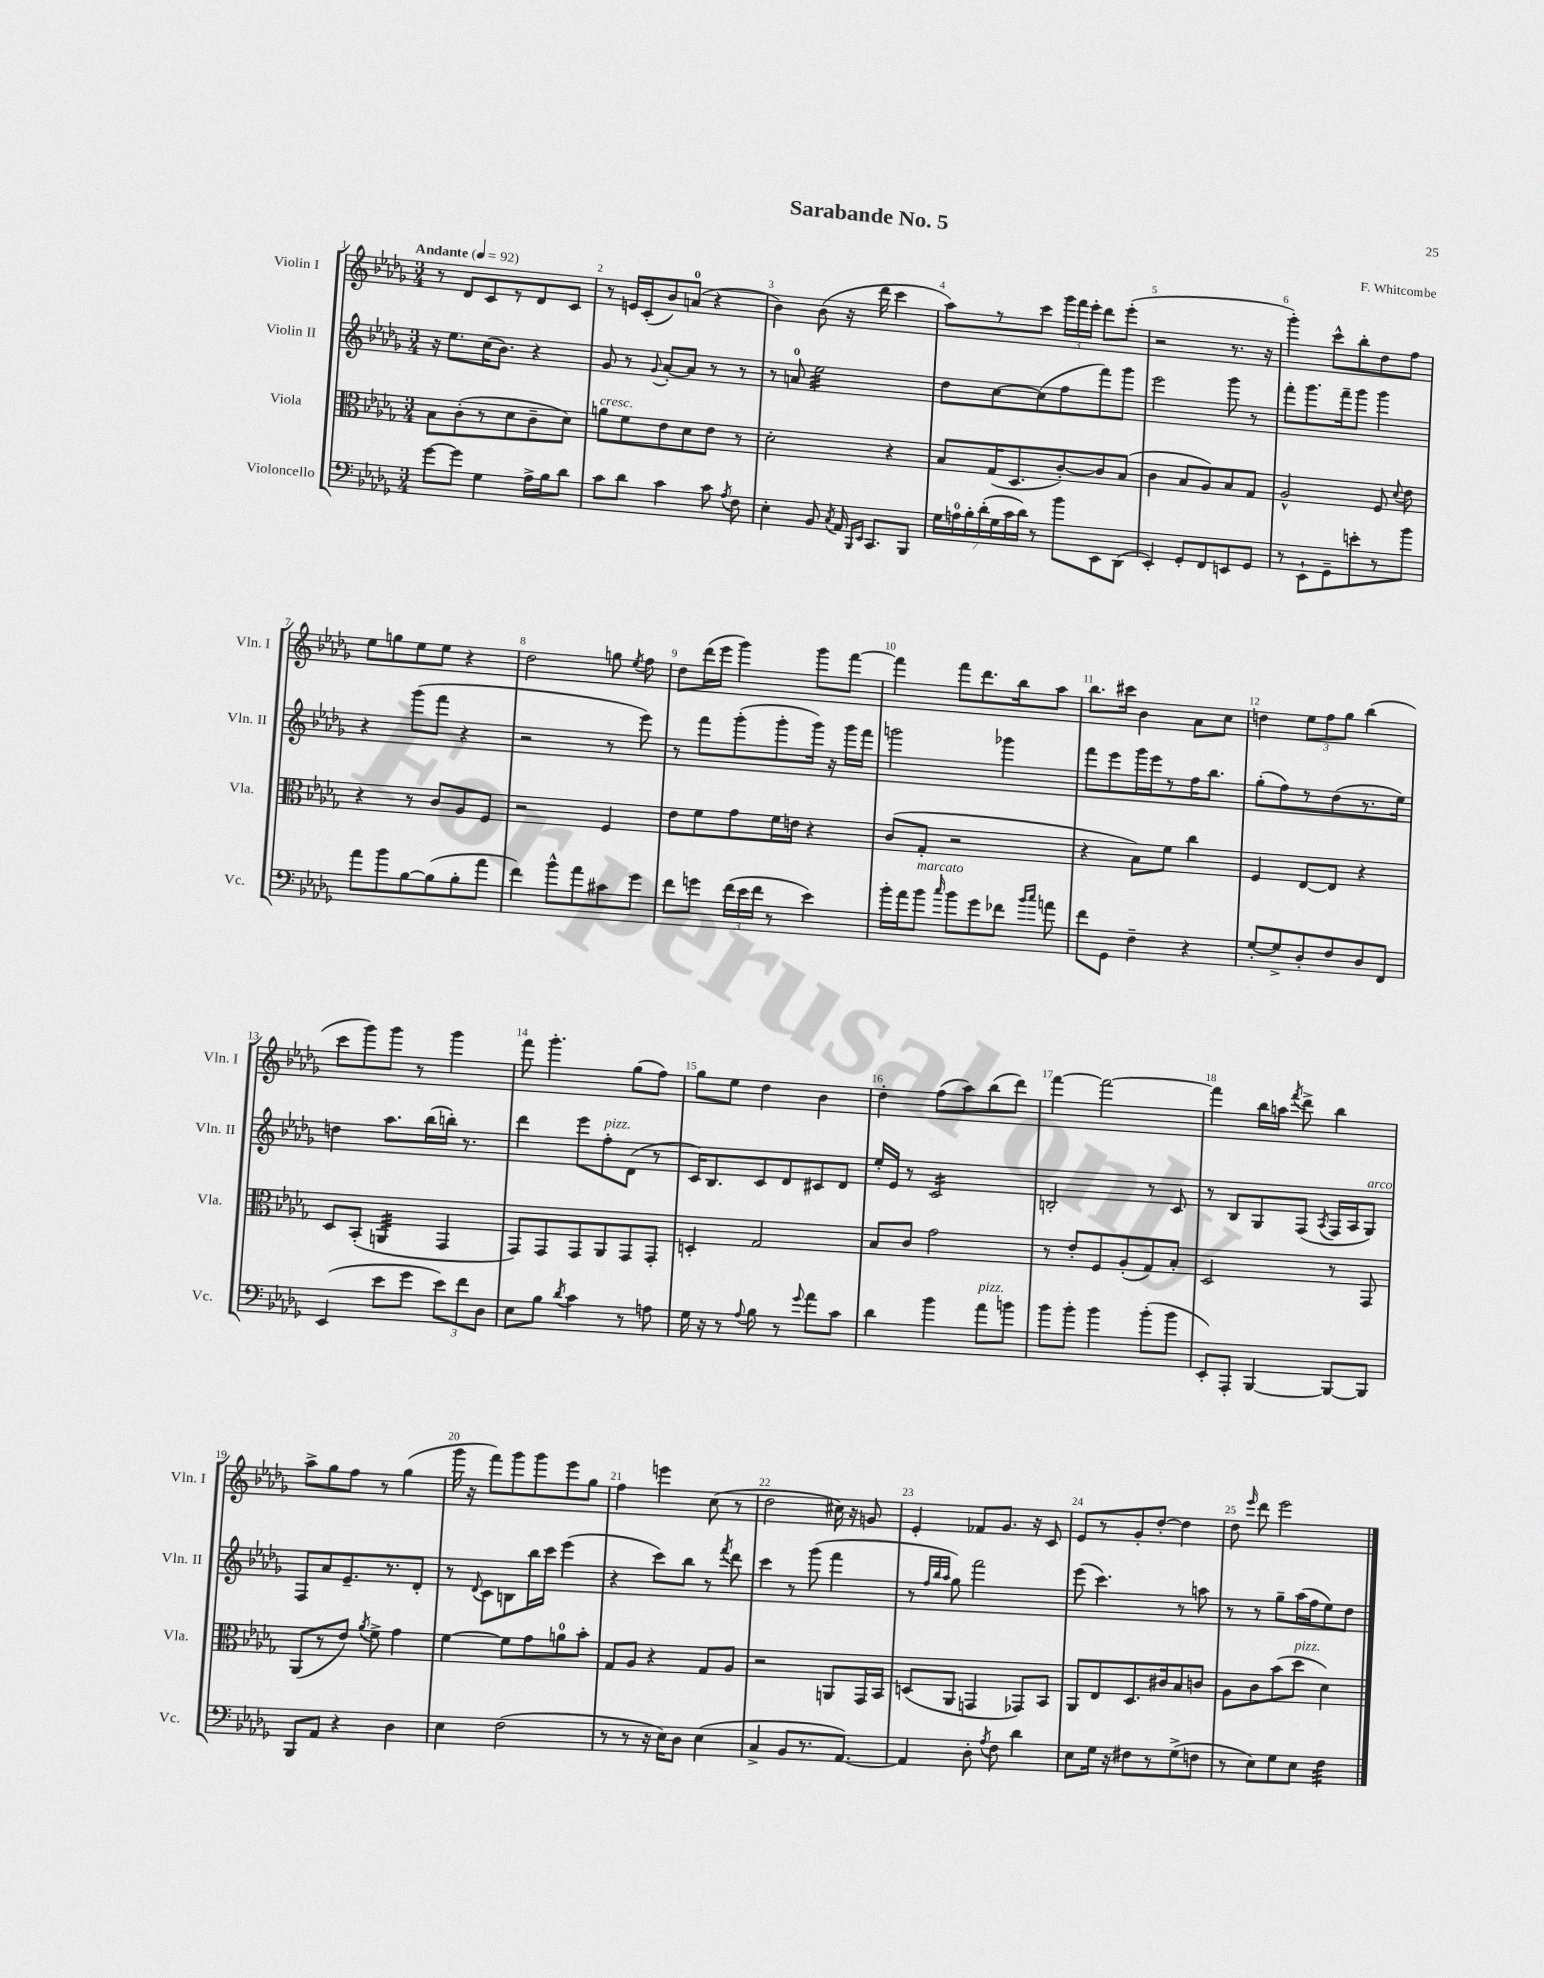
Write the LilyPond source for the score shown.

\header { title = "Sarabande No. 5" composer = "F. Whitcombe" }
<<
\new StaffGroup <<
\new Staff = "s0" \with { instrumentName = "Violin I" shortInstrumentName = "Vln. I" } {
    \clef treble \key des \major \numericTimeSignature \time 3/4 \tempo "Andante" 4 = 92
    \autoBeamOff r8 des'8[ c'8 r8 des'8 c'8] |
    r8 e'16[ c'16-.( bes'8) a'8]-0( r4 |
    bes'4) bes'8( r16 des'''16 c'''4 |
    aes''8[) r8 c'''8] \tuplet 3/2 { ges'''16[ f'''16 ees'''16]-. } des'''8[ ees'''8]-.( |
    r2 r8. r16 |
    ges'''4-.) c'''8[-^ bes''8-. des''8 f''8] |
    ees''8[ g''8 ees''8 ees''8] r4 |
    des''2 g''8 \acciaccatura { ees''8 } f''8 |
    des''8[ des'''16( ees'''16] ges'''4) ges'''8[ f'''8]~ |
    f'''4 f'''8[ des'''8. bes''16 aes''8] |
    bes''8.[ cis'''16] bes'4 aes'8[ c''8] |
    d''4 \tuplet 3/2 { ees''8[ f''8 ges''8] } bes''4( |
    c'''8[ ges'''8) ges'''8] r8 ges'''4 |
    f'''8 ges'''4.-. ges''8[( f''8]) |
    ges''8[ ees''8] des''4 bes'4 |
    des''4-. f''8[( aes''8) bes''8( des'''8]) |
    f'''4~ f'''2~ |
    f'''4 bes''16[ a''16] \acciaccatura { f'''8 } des'''8-> bes''4 |
    aes''8[-> ges''8 f''8] r8 ges''4( |
    ges'''16 r16 f'''8[) ges'''8 ges'''8 ees'''8 ges''8] |
    f''4 e'''4 c''8( r8 |
    des''2 cis''16) r16 g'8 |
    ees'4-. fes'8[ ges'8.] r16 c'8 |
    ees'8[ r8 ges'8-. des''8]~-. des''4 |
    des''8 \grace { ees'''16 } des'''8 ees'''2 \bar "|." |
}
\new Staff = "s1" \with { instrumentName = "Violin II" shortInstrumentName = "Vln. II" } {
    \clef treble \key des \major \numericTimeSignature \time 3/4
    \autoBeamOff r16 ees''8.[ c''16( bes'8.]) r4 |
    ges'8 r8 \appoggiatura { ges'8 } aes'8[~-. aes'8] r8 r8 |
    r8 a'8-0 ees''2:32 |
    des''8[ c''8~ c''8( f''8 f'''8) ges'''8] |
    ees'''2 ges'''8 r8 |
    f'''8[-. ges'''8. f'''16-- ges'''8] ges'''4 |
    r4 ges'''8[( f'''8] r4 |
    r2 r8 ees'''8) |
    r8 f'''8[ ges'''8-.( ges'''8-. ges'''16]) r16 ges'''16[ f'''16] |
    g'''2 ges'''4 |
    f'''8[ ees'''8 ges'''16 ees'''16 r8 f''16 bes''8.] |
    ges''8[-.( f''8) r8 des''8( r8. ees''16]) |
    d''4 aes''8.[ bes''16( b''16]-.) r8. |
    des'''4 ees'''8[ f''8-.^\markup { \italic "pizz." } des'8]( r8 |
    c'16[) bes8. c'8 des'8 cis'8 des'8] |
    ees''16[-. ees'16] r8 c'2:16 |
    b2-. r8 c'8 |
    r8 bes8[ ges8 f8]( \acciaccatura { aes8 } f16[ aes16 ges8]^\markup { \italic "arco" }) |
    f8[ aes'8 ees'8.-- r8. des'8]-. |
    r8 \appoggiatura { des'8 } c'8[ b8 bes''16 c'''16] ees'''4( |
    r4 c'''8[) bes''8] r8 \acciaccatura { f'''8 } des'''8 |
    c'''4 r8 ges'''8( f'''4 |
    r8 \grace { f''32[ bes''32 aes''32] } ges''8) f'''2 |
    ees'''8( c'''4.) r8 a''8 |
    r8 r8 ges''8[-- aes''16( f''16 ees''8) des''8] \bar "|." |
}
\new Staff = "s2" \with { instrumentName = "Viola" shortInstrumentName = "Vla." } {
    \clef alto \key des \major \numericTimeSignature \time 3/4
    \autoBeamOff bes8[ c'8-.( r8 des'8 c'8-- des'8]) |
    a'8[^\markup { \italic "cresc." } f'8 ees'8 des'8 ees'8] r8 |
    des'2-. r4 |
    bes8[ ges16( des8. c'8~-.) c'8 bes8]( |
    c'4 bes8[ aes8) bes8 ges8] |
    aes2-^ f8 \appoggiatura { des'8 } ees'8 |
    r4 r8 c'8[ aes8 f8] |
    r2 f4 |
    ees'8[ f'8 ges'8 f'16 e'16] r4 |
    c'8[( ges8]-. r2 |
    r4 bes8[) f'8] c''4 |
    f4 ees8[~ ees8] r4 |
    des8[ bes,8]-.( a,4:32 ges,4 |
    ges,8[) ges,8 ges,8 aes,8 ges,8 ges,8]-. |
    d4-. ges2 |
    bes8[ c'8] ges'2 |
    r8 ees'8[-. f8 aes8-.( ges8) bes8]-. |
    des2 r8 ges,8 |
    aes,8[( r8 ees'8]) \acciaccatura { aes'8 } f'8-> ges'4 |
    f'4~ f'8[ ges'8 a'8-0 bes'8]-. |
    ges8[ aes8] r4 ges8[ aes8] |
    r2 a,8[ ges,16 bes,16] |
    d8[( aes,8] g,4 ges,8[) bes,8] |
    aes,8[ ees8 des8. cis'16 bes8 c'8] |
    aes8[ c'8 bes'8( des''8]^\markup { \italic "pizz." } des'4) \bar "|." |
}
\new Staff = "s3" \with { instrumentName = "Violoncello" shortInstrumentName = "Vc." } {
    \clef bass \key des \major \numericTimeSignature \time 3/4
    \autoBeamOff ges'8[~ ges'8] ges4 aes16[-> bes16 des'8] |
    c'8[ des'8] c'4 c'8 \acciaccatura { aes8 } f8 |
    ees4-. bes,8 \acciaccatura { c8 } aes,16 \grace { bes,,16[ ees,16] } c,8.[ bes,,8] |
    \tuplet 7/4 { ges16[ a16-0 bes16-. des'16-.( ges16 c'16 des'16]) } r8 bes'8[ ees,8 des,8]( |
    ees,4-.) ges,8[-. f,8 e,8 ges,8] |
    r8 ees,8[-! ges,8-- e'8-. r8 bes'8] |
    aes'8[ bes'8 bes8~ bes8( bes8-. aes'8] |
    f'4) bes'8[-^ aes'8 cis'8 ges'8] |
    f'8[ g'8] \tuplet 3/2 { f'16[( ees'16 f'16] } r8 ees'4) |
    bes'16[-. aes'16 bes'8]^\markup { \italic "marcato" } \grace { c''16 } bes'8[ ges'8 fes'8] \grace { bes'16[ c''16] } a'8 |
    f'8[ ges,8] f4-- r4 |
    ges8[~-. ges8-> des8-. f8 des8 f,8] |
    ees,4( ees'8[ ges'8] \tuplet 3/2 { ees'8[) f'8 des8] } |
    ees8[ bes8] \acciaccatura { des'8 } c'4 r8 a8 |
    ges16 r16 r8 \appoggiatura { aes8 } bes8 r8 \appoggiatura { ges'8 } aes'8[ c'8] |
    des'4 bes'4 aes'8[^\markup { \italic "pizz." } b'8] |
    bes'8[ bes'8]-. bes'4 bes'8[-.( bes'8] |
    ees,8[-.) aes,,8]-. bes,,4~ bes,,8[~ bes,,8] |
    bes,,8[ aes,8] r4 des4 |
    ees4 f2( |
    r8 r8 r16 ees16[) des8] ees4( |
    c4-> bes,8[ r8. aes,8.]~) |
    aes,4 des8-. \acciaccatura { aes8 } f8 des'4 |
    ees8[ ges16] r16 fis8[ r8 ges8->( f8] |
    r8 ees8[) ges8 ees8] f4:32 \bar "|." |
}
>>
>>
\layout { \context { \Score \override BarNumber.break-visibility = ##(#f #t #t) barNumberVisibility = #all-bar-numbers-visible } }
